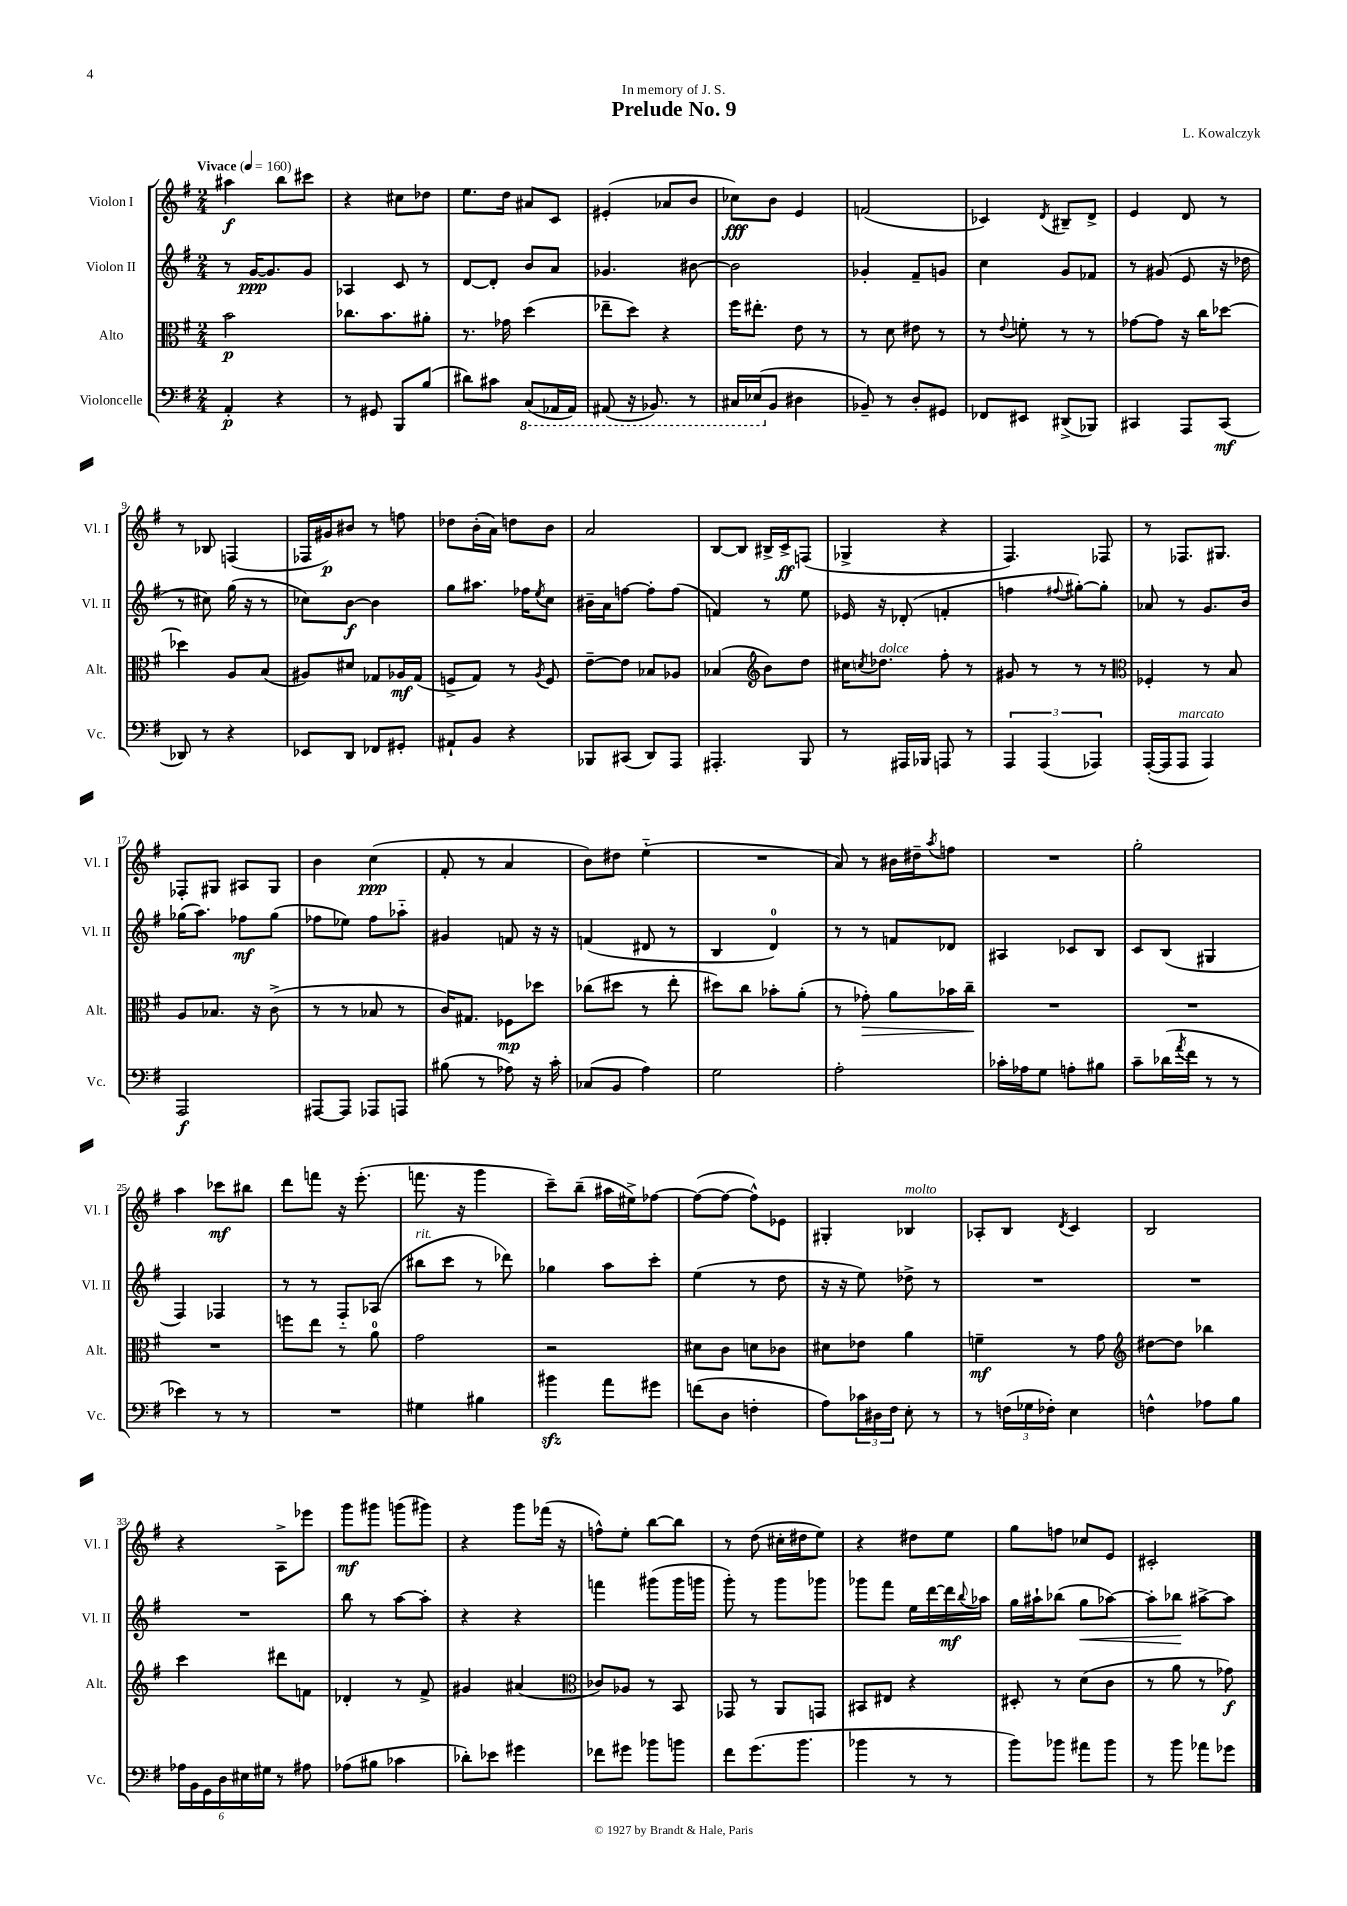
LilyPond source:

\header { title = "Prelude No. 9" composer = "L. Kowalczyk" dedication = "In memory of J. S." }
<<
\new StaffGroup <<
\new Staff = "s0" \with { instrumentName = "Violon I" shortInstrumentName = "Vl. I" } {
    \clef treble \key g \major \numericTimeSignature \time 2/4 \tempo "Vivace" 4 = 160
    ais''4\f b''8 cis'''8 |
    r4 cis''8 des''8 |
    e''8. d''16 ais'8 c'8 |
    eis'4-.( aes'8 b'8 |
    ces''8\fff) b'8 e'4 |
    f'2( |
    ces'4) \acciaccatura { d'8 } bis8-- d'8-> |
    e'4 d'8 r8 |
    r8 bes8 f4( |
    fes16 gis'16\p) bis'8 r8 f''8 |
    des''8 b'16-.( a'16) d''8 b'8 |
    a'2 |
    b8~ b8 bis16-> c'16->\ff f8( |
    ges4-> r4 |
    fis4.) fes8 |
    r8 fes8. gis8. |
    fes8-. gis8 ais8 gis8 |
    b'4 c''4\ppp( |
    fis'8-. r8 a'4 |
    b'8) dis''8 e''4-_( |
    R2 |
    a'8) r8 bis'16 dis''16-- \acciaccatura { a''8 } f''8 |
    R2 |
    g''2-. |
    a''4 ces'''8\mf bis''8 |
    d'''8 f'''8 r16 e'''8.-.( |
    f'''8. r16 g'''4 |
    c'''8--) b''8--( ais''16 eis''16->) fes''8~ |
    fes''8~( fes''8~ fes''8-^) ees'8 |
    gis4-. bes4^\markup { \italic "molto" } |
    aes8-. b8 \acciaccatura { d'8 } c'4 |
    b2 |
    r4 a8-> ees'''8 |
    g'''8\mf gis'''8 g'''8( gis'''8) |
    r4 g'''8 fes'''16( r16 |
    f''8-^) e''8-. b''8~ b''8 |
    r8 d''8( cis''16-. dis''16 e''8) |
    r4 dis''8 e''8 |
    g''8 f''8 ces''8 e'8 |
    cis'2-. \bar "|." |
}
\new Staff = "s1" \with { instrumentName = "Violon II" shortInstrumentName = "Vl. II" } {
    \clef treble \key g \major \numericTimeSignature \time 2/4
    r8 g'16~\ppp g'8. g'8 |
    aes4 c'8 r8 |
    d'8~ d'8-. b'8 a'8 |
    ges'4. bis'8~ |
    bis'2 |
    ges'4-. fis'8-- g'8 |
    c''4 g'8 fes'8 |
    r8 gis'8( e'8 r16 des''16 |
    r8 cis''8) g''16( r16 r8 |
    ces''8) b'8~\f b'4 |
    g''8 ais''8. fes''16 \acciaccatura { e''8 } c''8 |
    bis'16-- a'16 f''8~ f''8-. f''8( |
    f'4) r8 e''8 |
    ees'16 r16 des'8-.( f'4-. |
    f''4 \appoggiatura { fis''8 } gis''8~-.) gis''8-. |
    aes'8 r8 g'8. b'16 |
    ges''16( a''8.) fes''8\mf ges''8( |
    fes''8 ees''8) fes''8 aes''8-_ |
    gis'4 f'8 r16 r16 |
    f'4( dis'8 r8 |
    b4 d'4-0) |
    r8 r8 f'8 des'8 |
    ais4 ces'8 b8 |
    c'8 b8( gis4 |
    fis4) fes4 |
    r8 r8 fis8-_ aes8( |
    bis''8^\markup { \italic "rit." } c'''8 r8 des'''8) |
    ges''4 a''8 c'''8-. |
    e''4( r8 d''8 |
    r16 r16 e''8) des''8-> r8 |
    R2 |
    R2 |
    R2 |
    b''8 r8 a''8~ a''8-. |
    r4 r4 |
    f'''4 gis'''8( gis'''16 g'''16 |
    g'''8-.) r8 g'''8 ges'''8 |
    ges'''8 fis'''8 e''16 d'''16~ d'''16\mf \appoggiatura { b''8 } aes''16 |
    g''16 ais''16-! bes''8( g''8\< aes''8~) |
    aes''8-. bes''8\! ais''8~-> ais''8 \bar "|." |
}
\new Staff = "s2" \with { instrumentName = "Alto" shortInstrumentName = "Alt." } {
    \clef alto \key g \major \numericTimeSignature \time 2/4
    b'2\p |
    ces''8. b'8. ais'8-. |
    r8. ges'16 d''4( |
    ees''8-- d''8) r4 |
    fis''16 eis''8.-. e'8 r8 |
    r8 d'8 eis'8 r8 |
    r8 \appoggiatura { e'8 } f'8-. r8 r8 |
    ges'8~ ges'8 r16 c''16 des''8~ |
    des''4 a8 b8( |
    ais8) dis'8 ges8 aes16\mf ges16( |
    f8-> g8) r8 \acciaccatura { a8 } f8 |
    e'8~-- e'8 bes8 aes8 |
    bes4( \clef treble b'8) d''8 |
    cis''16 \acciaccatura { c''8 } des''8.^\markup { \italic "dolce" } fis''8-. r8 |
    gis'8 r8 r8 r8 |
    \clef alto fes4-. r8 b8 |
    a8 bes8. r16 c'8->( |
    r8 r8 bes8 r8 |
    c'16) gis8. fes8\mp des''8 |
    ces''8( dis''8 r8 e''8-. |
    dis''8) c''8 bes'8-. a'8-.( |
    r8 ges'8-.\>) a'8 bes'16 c''16--\! |
    R2 |
    R2 |
    R2 |
    f''8 e''8 r8 a'8-0 |
    g'2 |
    r2 |
    dis'8 c'8 d'8 ces'8 |
    dis'8 ees'8 a'4 |
    f'4--\mf r8 g'8 |
    \clef treble dis''8~ dis''8 bes''4 |
    c'''4 dis'''8 f'8 |
    des'4-. r8 fis'8-> |
    gis'4 ais'4( |
    \clef alto ces'8) aes8 r8 b,8 |
    ges,8 r8 a,8 g,8 |
    bis,8 eis8 r4 |
    dis8-. r8 d'8( c'8 |
    r8 a'8 r8 ges'8\f) \bar "|." |
}
\new Staff = "s3" \with { instrumentName = "Violoncelle" shortInstrumentName = "Vc." } {
    \clef bass \key g \major \numericTimeSignature \time 2/4
    a,4-.\p r4 |
    r8 gis,8 b,,8 b8( |
    dis'8) cis'8 \ottava #-1 c,8( aes,,16 aes,,16) |
    ais,,8( r16 bes,,8.) r8 |
    cis,16 ees,16( \ottava #0 b,8 dis4 |
    bes,8--) r8 d8-. gis,8 |
    fes,8 eis,8 dis,8->( bes,,8) |
    cis,4 a,,8 cis,8\mf( |
    des,8) r8 r4 |
    ees,8 d,8 fes,8 gis,8-. |
    ais,8-! b,8 r4 |
    bes,,8 cis,8( d,8) a,,8 |
    ais,,4.-. b,,8 |
    r8 ais,,16 bes,,16 a,,8 r8 |
    \tuplet 3/2 { a,,4 a,,4( aes,,4) } |
    a,,16~-.( a,,16 a,,8^\markup { \italic "marcato" } a,,4) |
    a,,2\f |
    ais,,8~ ais,,8 aes,,8 a,,8 |
    bis8( r8 aes8) r16 c'16-. |
    ces8( b,8 a4) |
    g2 |
    a2-. |
    ces'16-. aes16 g8 a8-. bis8 |
    c'8-- des'16( \acciaccatura { a'8 } fis'16 r8 r8 |
    ees'4) r8 r8 |
    R2 |
    gis4 bis4 |
    bis'4\sfz a'8 gis'8 |
    f'8( d8 f4-. |
    a8) \tuplet 3/2 { ces'16 dis16 fis16 } e8-. r8 |
    r8 \tuplet 3/2 { f16( ges16 fes16-.) } e4 |
    f4-^ aes8 b8 |
    \tuplet 6/4 { aes16 b,16 g,16 d16 eis16 gis16 } r8 ais8 |
    aes8( bis8 ces'4 |
    des'8-.) ees'8 gis'4 |
    fes'8 gis'8 bes'8 b'8 |
    fis'8 g'8.( b'8. |
    bes'4 r8 r8 |
    b'8) bes'8 ais'8 bes'8 |
    r8 b'8 aes'8 ges'8 \bar "|." |
}
>>
>>
